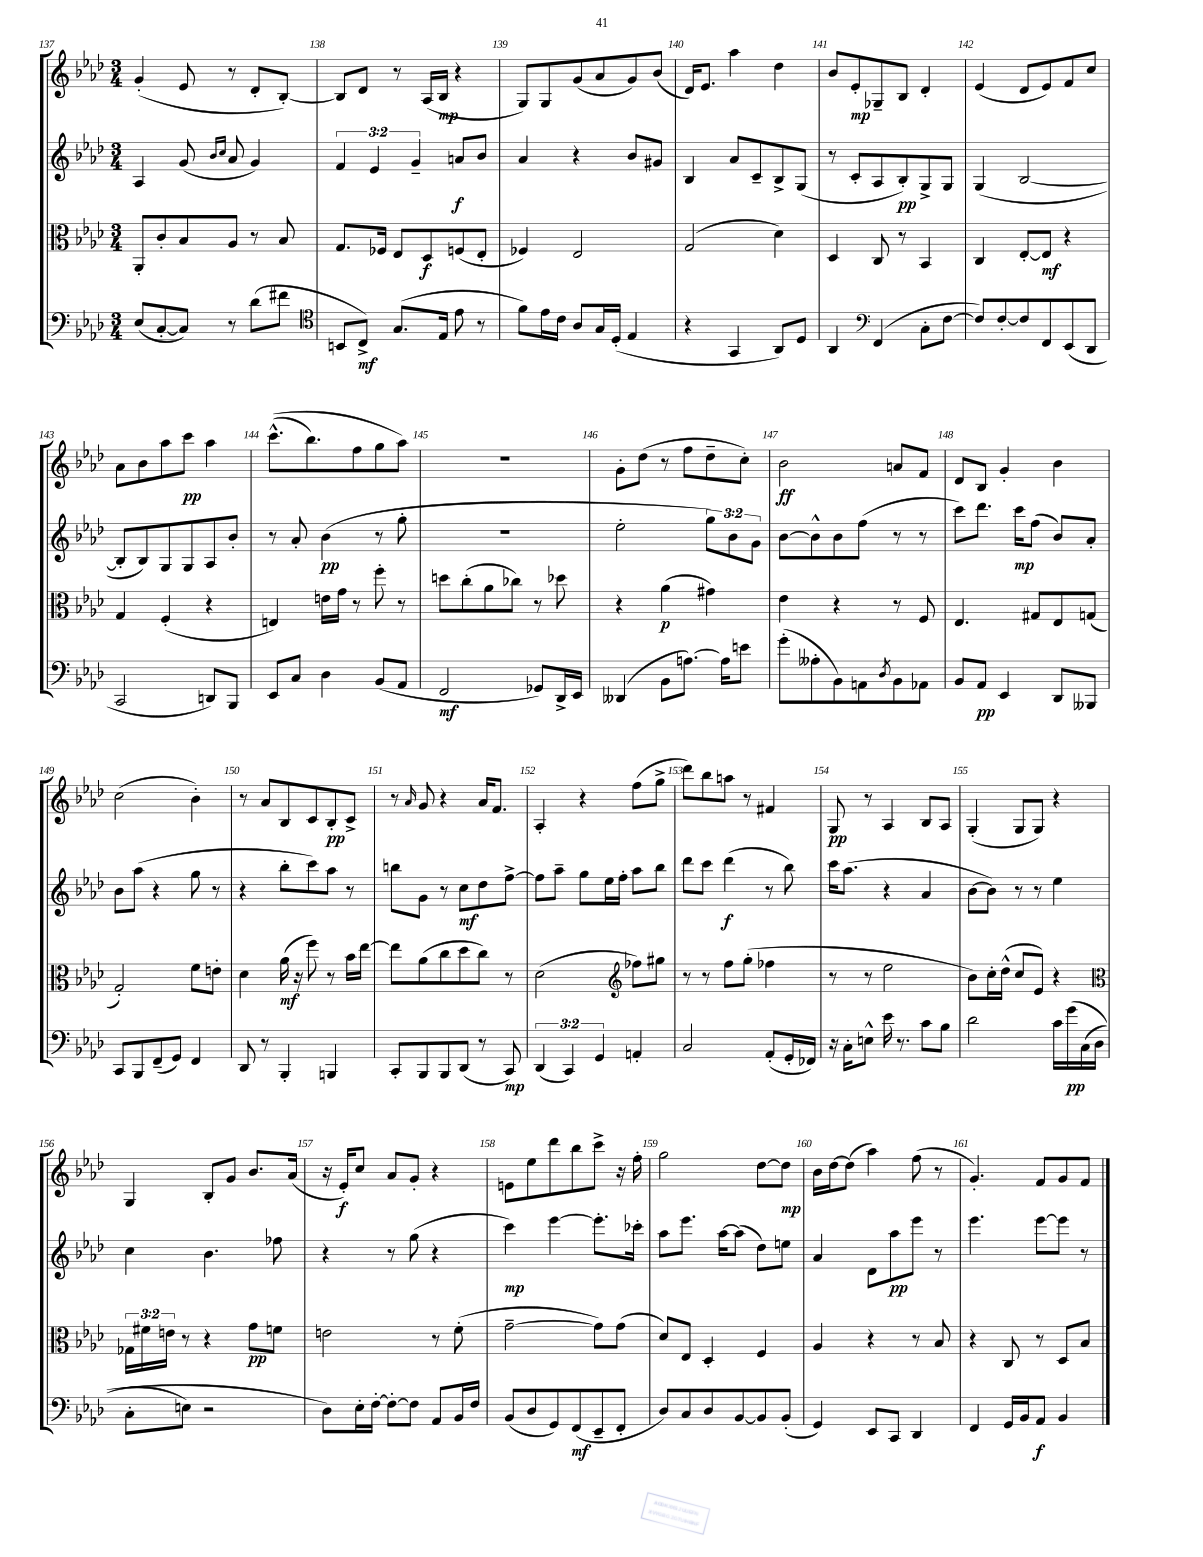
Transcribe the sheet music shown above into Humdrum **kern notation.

**kern	**dynam	**kern	**dynam	**kern	**dynam	**kern	**dynam
*part4	*part4	*part3	*part3	*part2	*part2	*part1	*part1
*staff4	*staff4	*staff3	*staff3	*staff2	*staff2	*staff1	*staff1
*clefF4	*	*clefC3	*	*clefG2	*	*clefG2	*
*k[b-e-a-d-]	*	*k[b-e-a-d-]	*	*k[b-e-a-d-]	*	*k[b-e-a-d-]	*
*M3/4	*	*M3/4	*	*M3/4	*	*M3/4	*
=137	=137	=137	=137	=137	=137	=137	=137
(8E-/L	.	8AA-'/L	.	4A-/	.	(4g'/	.
[8C'/	.	8c'/	.	.	.	.	.
8C/J])	.	8B-/	.	(8g/	.	8e-/	.
.	.	.	.	16qqb-/LL	.	.	.
.	.	.	.	16qqcc/JJ	.	.	.
8r	.	8A-/J	.	8a-/	.	8r	.
(8d-\L	.	8r	.	4g/)	.	8d-'/L	.
8f#X\J	.	8B-/	.	.	.	[8B-'/J)	.
=138	=138	=138	=138	=138	=138	=138	=138
*clefC4	*	*	*	*	*	*	*
8BBn/L	.	8.G/L	.	6f/	.	8B-/L]	.
8C^/J)	mf	.	.	.	.	8d-/J	.
.	.	.	.	6e-/	.	.	.
.	.	16F-X/Jk	.	.	.	.	.
(8.G/L	.	8E-/L	.	.	.	8r	.
.	.	.	.	6g~/	.	.	.
.	.	8D-/	f	.	.	(16A-/LL	.
16E-/Jk	.	.	.	.	.	16B-/JJ	mp
8e-\	.	(8Fn/	.	8an/L	f	4r	.
8r	.	8E-'/J	.	8b-/J	.	.	.
=139	=139	=139	=139	=139	=139	=139	=139
8f\L)	.	4F-X/)	.	4a-/	.	8G/L)	.
16e-\L	.	.	.	.	.	8G/	.
16c\JJ	.	.	.	.	.	.	.
8A-/L	.	2E-/	.	4r	.	(8g/	.
16G/L	.	.	.	.	.	8a-/	.
(16D-'/JJ	.	.	.	.	.	.	.
4E-/	.	.	.	8b-/L	.	8g/)	.
.	.	.	.	8g#X/J	.	(8b-/J	.
=140	=140	=140	=140	=140	=140	=140	=140
4r	.	(2G/	.	4B-/	.	16d-/KL)	.
.	.	.	.	.	.	8.e-/J	.
4GG/	.	.	.	8a-/L	.	4aa-\	.
.	.	.	.	8c~/	.	.	.
8AA-/L)	.	4d-\)	.	8B-^/	.	4dd-\	.
8D-/J	.	.	.	(8G/J	.	.	.
=141	=141	=141	=141	=141	=141	=141	=141
4AA-/	.	4D-/	.	8r	.	8b-/L	.
.	.	.	.	8c'/L	.	8e-'/	mp
*clefF4	*	*	*	*	*	*	*
(4FF/	.	8C/	.	8A-/	.	8G-X~/	.
.	.	8r	.	8B-'/)	pp	8B-/J	.
8C'\L	.	4BB-/	.	8G^/	.	4d-'/	.
[8F\J	.	.	.	8G/J	.	.	.
=142	=142	=142	=142	=142	=142	=142	=142
8F/L])	.	4C/	.	(4G/	.	(4e-/	.
[8F'/	.	.	.	.	.	.	.
8F/]	.	[8E-'/L	.	[2B-/	.	8d-/L	.
8FF/	.	8E-/J]	mf	.	.	8e-/)	.
(8EE-/	.	4r	.	.	.	8f/	.
8DD-/J	.	.	.	.	.	8cc/J	.
!!LO:LB:g=z
=143	=143	=143	=143	=143	=143	=143	=143
2CC/	.	4G/	.	8B-'/L]	.	8a-\L	.
.	.	.	.	8B-/)	.	8b-\	.
.	.	(4F'/	.	8G/	.	8aa-\	.
.	.	.	.	8G/	.	8ccc\J	pp
8DDn/L)	.	4r	.	8A-/	.	4aa-\	.
8BBB-/J	.	.	.	8b-'/J	.	.	.
=144	=144	=144	=144	=144	=144	=144	=144
8EE-/L	.	4En/)	.	8r	.	((8.ccc^^\L	.
8C/J	.	.	.	8a-'/	.	.	.
.	.	.	.	.	.	8.bb-\)	.
4D-\	.	16en\LL	.	(4b-\	pp	.	.
.	.	16g\JJ	.	.	.	.	.
.	.	8r	.	.	.	8ff\	.
(8BB-/L	.	8ff'\	.	8r	.	8gg\	.
8AA-/J	.	8r	.	8gg'\	.	8aa-\J)	.
=145	=145	=145	=145	=145	=145	=145	=145
2FF/	mf	8ddn\L	.	2.r	.	2.r	.
.	.	(8cc'\	.	.	.	.	.
.	.	8a-\	.	.	.	.	.
.	.	8cc-X\J)	.	.	.	.	.
8GG-X/L)	.	8r	.	.	.	.	.
16DD-^/L	.	8dd-X\	.	.	.	.	.
16EE-/JJ	.	.	.	.	.	.	.
=146	=146	=146	=146	=146	=146	=146	=146
(4DD--X/	.	4r	.	2ee-'\	.	8g'\L	.
.	.	.	.	.	.	(8dd-\J	.
8BB-\L	.	(4a-\	p	.	.	8r	.
[8.An\J)	.	.	.	.	.	8ff\L	.
.	.	4g#X\)	.	12gg\L)	.	8dd-~\	.
16A\KL]	.	.	.	.	.	.	.
.	.	.	.	12b-\	.	.	.
8en\J	.	.	.	.	.	8cc'\J)	.
.	.	.	.	12g\J	.	.	.
=147	=147	=147	=147	=147	=147	=147	=147
(8g'\L	.	4e-\	.	[8b-\L	.	2b-\	ff
8A--X'\	.	.	.	8b-^^\]	.	.	.
8BB-\)	.	4r	.	8b-\	.	.	.
8AAn\	.	.	.	(8ff\J	.	.	.
8qD-/	.	.	.	.	.	.	.
8BB-\	.	8r	.	8r	.	8an/L	.
8AA-X\J	.	8F/	.	8r	.	8f/J	.
=148	=148	=148	=148	=148	=148	=148	=148
8BB-/L	.	4.E-/	.	8ccc\L)	.	8d-/L	.
8AA-/J	pp	.	.	8.ddd-\J	.	8B-/J	.
4EE-/	.	.	.	.	.	4g'/	.
.	.	.	.	16ccc\KL	mp	.	.
.	.	8G#X/L	.	(8ff\J	.	.	.
8DD-/L	.	8E-/	.	8b-/L)	.	4b-\	.
8BBB--X/J	.	(8Gn/J	.	8a-'/J	.	.	.
!!LO:LB:g=z
=149	=149	=149	=149	=149	=149	=149	=149
8CC/L	.	2G'/)	.	8b-\L	.	(2cc\	.
8BBB-/	.	.	.	(8aa-\J	.	.	.
(8FF~/	.	.	.	4r	.	.	.
8GG/J)	.	.	.	.	.	.	.
4FF/	.	8f\L	.	8gg\	.	4b-'\)	.
.	.	8en'\J	.	8r	.	.	.
=150	=150	=150	=150	=150	=150	=150	=150
8DD-/	.	4d-\	.	4r	.	8r	.
8r	.	.	.	.	.	8a-/L	.
4BBB-'/	.	(16a-\	mf	8bb-'\L	.	8B-/	.
.	.	16r	.	.	.	.	.
.	.	8ff\)	.	8ccc\)	.	8c/	.
4BBBn/	.	8r	.	8aa-\J	.	8B-'/	pp
.	.	16b-\LL	.	8r	.	8c^/J	.
.	.	[16ee-\JJ	.	.	.	.	.
=151	=151	=151	=151	=151	=151	=151	=151
8CC'/L	.	8ee-\L]	.	8bbn\L	.	8r	.
.	.	.	.	.	.	16qqa-/	.
8BBB-/	.	(8a-\	.	8g\J	.	8g/	.
8BBB-/	.	8cc\	.	8r	.	4r	.
(8DD-/J	.	8dd-\	.	8cc\L	mf	.	.
8r	.	8cc\J)	.	8dd-\	.	16a-/KL	.
.	.	.	.	.	.	8.f/J	.
8CC/)	mp	8r	.	[8ff^\J	.	.	.
=152	=152	=152	=152	=152	=152	=152	=152
(6DD-/	.	(2d-\	.	8ff\L]	.	4A-'/	.
.	.	.	.	8aa-~\J	.	.	.
6CC/)	.	.	.	.	.	.	.
.	.	.	.	8gg\L	.	4r	.
6GG/	.	.	.	.	.	.	.
.	.	.	.	16ee-\L	.	.	.
.	.	.	.	16ff'\JJ	.	.	.
*	*	*clefG2	*	*	*	*	*
4AAn'/	.	8ff-X\L)	.	8aa-\L	.	(8ff\L	.
.	.	8gg#X\J	.	8bb-\J	.	8gg^\J	.
=153	=153	=153	=153	=153	=153	=153	=153
2C/	.	8r	.	8ddd-\L	.	8ddd-\L)	.
.	.	8r	.	8ccc\J	.	8bb-\	.
.	.	8ff\L	.	(4ddd-\	f	8aan\J	.
.	.	(8gg'\J	.	.	.	8r	.
(8AA-'/L	.	4ff-X\	.	8r	.	4f#X/	.
16GG'/L	.	.	.	8bb-\)	.	.	.
16FF-X/JJ)	.	.	.	.	.	.	.
=154	=154	=154	=154	=154	=154	=154	=154
16r	.	8r	.	16ccc\KL	.	8G/	pp
16C'\KL	.	.	.	(8.aa-\J	.	.	.
8En^^\J	.	8r	.	.	.	8r	.
16e-\	.	2ee-\	.	4r	.	4A-/	.
8.r	.	.	.	.	.	.	.
8c\L	.	.	.	4a-/	.	8B-/L	.
8B-\J	.	.	.	.	.	8A-/J	.
=155	=155	=155	=155	=155	=155	=155	=155
2d-\	.	8b-\L)	.	[8b-\L	.	(4G'/	.
.	.	16cc'\L	.	8b-\J])	.	.	.
.	.	(16dd-^^\JJ	.	.	.	.	.
.	.	8cc/L	.	8r	.	8G/L	.
.	.	8e-/J)	.	8r	.	8G/J)	.
16c\LL	.	4r	.	4ee-\	.	4r	.
(16g\	pp	.	.	.	.	.	.
(16C\	.	.	.	.	.	.	.
16D-\JJ	.	.	.	.	.	.	.
!!LO:LB:g=z
=156	=156	=156	=156	=156	=156	=156	=156
*	*	*clefC3	*	*	*	*	*
8C'\L	.	24G-X\LL	.	4cc\	.	4G/	.
.	.	24f#X\	.	.	.	.	.
.	.	24en\JJ	.	.	.	.	.
8En\J)	.	8r	.	.	.	.	.
2r	.	4r	.	4.b-\	.	8B-'/L	.
.	.	.	.	.	.	8g/J	.
.	.	8g\L	pp	.	.	8.b-/L	.
.	.	8fn\J	.	8ff-X\	.	.	.
.	.	.	.	.	.	(16a-/Jk	.
=157	=157	=157	=157	=157	=157	=157	=157
8D-\L)	.	2en\	.	4r	.	16r	.
.	.	.	.	.	.	16e-'/KL)	f
16E-'\L	.	.	.	.	.	8cc/J	.
[16F'\JJ	.	.	.	.	.	.	.
8F'\L_	.	.	.	8r	.	8a-/L	.
8F\J]	.	.	.	(8gg\	.	8g'/J	.
8AA-/L	.	8r	.	4r	.	4r	.
16BB-/L	.	(8f'\	.	.	.	.	.
16F/JJ	.	.	.	.	.	.	.
=158	=158	=158	=158	=158	=158	=158	=158
(8BB-/L	.	[2g~\	.	4ccc\)	mp	8en\L	.
8D-/	.	.	.	.	.	8ee-\	.
8GG/)	.	.	.	[4eee-\	.	8ddd-\	.
(8FF/	mf	.	.	.	.	8bb-\	.
8EE-~/	.	8g\L])	.	8.eee-'\L]	.	8ccc^\J	.
8FF'/J	.	(8g\J	.	.	.	16r	.
.	.	.	.	16ccc-X'\Jk	.	16ff'\	.
=159	=159	=159	=159	=159	=159	=159	=159
8D-/L)	.	8d-/L)	.	8aa-\L	.	2gg\	.
8C/	.	8E-/J	.	8.eee-\J	.	.	.
8D-/	.	4D-'/	.	.	.	.	.
.	.	.	.	[16aa-\KL	.	.	.
[8BB-/	.	.	.	(8aa-\J]	.	.	.
8BB-/]	.	4F/	.	8dd-\L)	.	[8dd-\L	.
(8BB-'/J	.	.	.	8een\J	.	8dd-\J]	mp
=160	=160	=160	=160	=160	=160	=160	=160
4GG/)	.	4A-/	.	4a-/	.	16b-\LL	.
.	.	.	.	.	.	[16dd-\J	.
.	.	.	.	.	.	(8dd-\J]	.
8EE-/L	.	4r	.	8d-\L	.	4aa-\)	.
8CC/J	.	.	.	8aa-\	pp	.	.
4DD-/	.	8r	.	8eee-\J	.	(8ff\	.
.	.	8B-/	.	8r	.	8r	.
=161	=161	=161	=161	=161	=161	=161	=161
4FF/	.	4r	.	4.eee-\	.	4.g'/)	.
16GG/LL	.	8C/	.	.	.	.	.
16BB-/J	.	.	.	.	.	.	.
8AA-/J	f	8r	.	[8eee-\L	.	8f/L	.
4BB-/	.	8D-/L	.	8eee-\J]	.	8g/	.
.	.	8B-/J	.	8r	.	8f/J	.
==	==	==	==	==	==	==	==
*-	*-	*-	*-	*-	*-	*-	*-
